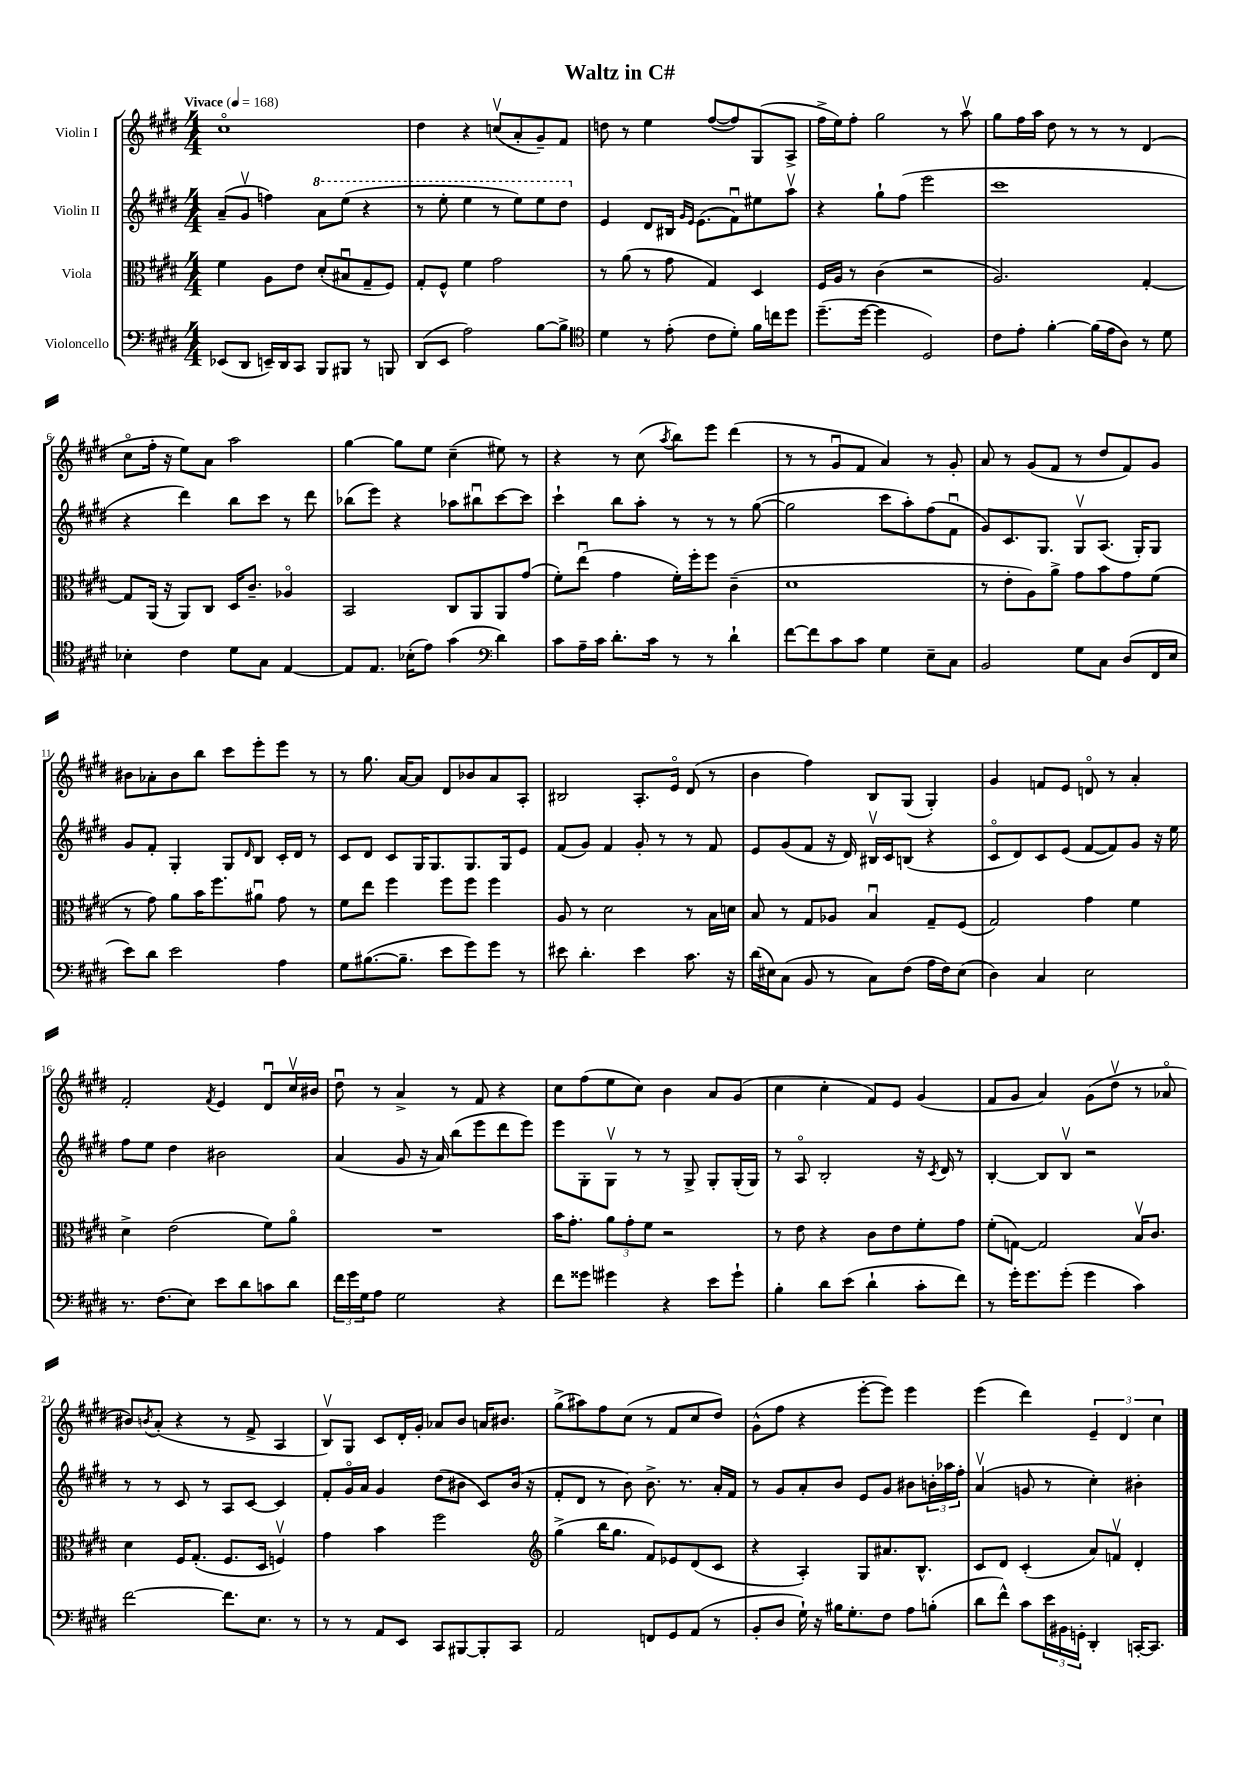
\header { title = "Waltz in C#" }
<<
\new StaffGroup <<
\new Staff = "s0" \with { instrumentName = "Violin I" } {
    \clef treble \key e \major \numericTimeSignature \time 4/4 \tempo "Vivace" 4 = 168
    cis''1\flageolet |
    dis''4 r4 c''8\upbow( a'8-. gis'8--) fis'8 |
    d''8 r8 e''4 fis''8~( fis''8) gis8( a8-> |
    fis''16-> e''16) fis''8-. gis''2 r8 a''8\upbow |
    gis''8 fis''16 a''16 dis''8 r8 r8 r8 dis'4( |
    cis''8\flageolet fis''16-. r16 e''8) a'8 a''2 |
    gis''4~ gis''8 e''8 cis''4--( eis''8) r8 |
    r4 r8 cis''8( \acciaccatura { a''8 } b''8) e'''8 dis'''4( |
    r8 r8 gis'8\downbow fis'8 a'4) r8 gis'8-. |
    a'8 r8 gis'8( fis'8 r8 dis''8 fis'8) gis'8 |
    bis'8 aes'8-. bis'8 b''8 cis'''8 e'''8-. e'''8 r8 |
    r8 gis''8. a'16~ a'8 dis'8 bes'8 a'8 a8-. |
    bis2 a8.-. e'16\flageolet dis'8( r8 |
    b'4 fis''4) b8 gis8( gis4-.) |
    gis'4 f'8 e'8 d'8\flageolet r8 a'4-. |
    fis'2-. \acciaccatura { fis'8 } e'4 dis'8\downbow cis''16\upbow bis'16 |
    dis''8\downbow r8 a'4-> r8 fis'8 r4 |
    cis''8 fis''8( e''8 cis''8) b'4 a'8 gis'8( |
    cis''4 cis''4-. fis'8) e'8 gis'4( |
    fis'8 gis'8 a'4) gis'8( dis''8\upbow r8 aes'8\flageolet |
    bis'8) \acciaccatura { b'8 } a'8-.( r4 r8 fis'8-> a4 |
    b8\upbow) gis8 cis'8 dis'16-. gis'16-. aes'8 b'8 a'16 bis'8. |
    gis''8->( ais''8) fis''8 cis''8( r8 fis'8 cis''8 dis''8) |
    gis'8-^( fis''8 r4 e'''8~-. e'''8) e'''4 |
    e'''4( dis'''4) \tuplet 3/2 { e'4-- dis'4 cis''4 } \bar "|." |
}
\new Staff = "s1" \with { instrumentName = "Violin II" } {
    \clef treble \key e \major \numericTimeSignature \time 4/4
    a'8--( gis'8\upbow f''4) \ottava #1 a''8 e'''8( r4 |
    r8 e'''8-. e'''4 r8 e'''8) e'''8 dis'''8 \ottava #0 |
    e'4 dis'8 bis16 \grace { gis'16 e'16 } e'8.( fis'8\downbow) eis''8 a''8\upbow |
    r4 gis''8-! fis''8( e'''2 |
    cis'''1 |
    r4 dis'''4) b''8 cis'''8 r8 dis'''8 |
    bes''8( e'''8) r4 aes''8 bis''8\downbow cis'''8~ cis'''8 |
    cis'''4-! b''8 a''8-. r8 r8 r8 gis''8~( |
    gis''2 cis'''8 a''8-.) fis''8( fis'8\downbow |
    gis'8) cis'8. gis8. gis8\upbow a8.( gis16-.) gis8 |
    gis'8 fis'8-. gis4-. gis8 \grace { dis'16 } b8 cis'16-. dis'16 r8 |
    cis'8 dis'8 cis'8 gis16 gis8. gis8. gis16 e'8 |
    fis'8( gis'8) fis'4 gis'8-. r8 r8 fis'8 |
    e'8 gis'8( fis'8 r16 dis'16) bis16\upbow cis'16 b8( r4 |
    cis'8\flageolet dis'8) cis'8 e'8( fis'8~ fis'8) gis'8 r16 e''16 |
    fis''8 e''8 dis''4 bis'2 |
    a'4( gis'8 r16 a'16) b''8( e'''8 dis'''8 e'''8) |
    e'''8 gis8-. gis8\upbow r8 r8 gis8-> gis8-. gis16-.( gis16) |
    r8 a8\flageolet b2-. r16 \acciaccatura { cis'8 } dis'16 r8 |
    b4~-. b8 b8\upbow r2 |
    r8 r8 cis'8 r8 a8 cis'8~ cis'4 |
    fis'8-. gis'16\flageolet a'16 gis'4 dis''8( bis'8 cis'8) bis'16( r16 |
    fis'8-. dis'8 r8 b'8) b'8.-> r8. a'16-. fis'16 |
    r8 gis'8 a'8-. b'8 e'8 gis'8 bis'8 \tuplet 3/2 { b'16-. aes''16 fis''16-. } |
    a'4\upbow( g'8 r8 cis''4-.) bis'4-. \bar "|." |
}
\new Staff = "s2" \with { instrumentName = "Viola" } {
    \clef alto \key e \major \numericTimeSignature \time 4/4
    fis'4 a8 e'8 dis'8-.( bis8\downbow gis8-- fis8) |
    gis8-. fis8-^ fis'4 gis'2 |
    r8 a'8( r8 gis'8 gis4) dis4 |
    fis16 a16 r8 cis'4( r2 |
    a2.) gis4~-. |
    gis8 a,16( r16 a,8) cis8 dis16 cis'8.-- aes4\flageolet |
    b,2 cis8 a,8 a,8 gis'8( |
    fis'8-.) e''8\downbow( gis'4 fis'16-.) fis''16-. fis''8 cis'4--( |
    dis'1 |
    r8 e'8-. a8) a'8-> gis'8 b'8 gis'8 fis'8( |
    r8 gis'8) a'8 b'16 fis''8. ais'8\downbow gis'8 r8 |
    fis'8 e''8 fis''4 fis''8 fis''8 fis''4 |
    a8 r8 dis'2 r8 b16 d'16 |
    b8 r8 gis8 aes8 b4\downbow gis8-- fis8( |
    gis2) gis'4 fis'4 |
    dis'4-> e'2( fis'8) a'8\flageolet |
    R1 |
    b'16 gis'8.-. \tuplet 3/2 { a'8 gis'8-. fis'8 } r2 |
    r8 e'8 r4 cis'8 e'8 fis'8-. gis'8 |
    fis'8-.( g8~) g2 b16\upbow cis'8. |
    dis'4 fis16 gis8.-.( fis8. dis16 f4\upbow) |
    gis'4 b'4 fis''2 |
    \clef treble gis''4->( b''16 gis''8. fis'8) ees'8 dis'8( cis'8 |
    r4 a4-.) gis8 ais'8. b8.-^ |
    cis'8 dis'8 cis'4-.( a'8) f'8\upbow dis'4-. \bar "|." |
}
\new Staff = "s3" \with { instrumentName = "Violoncello" } {
    \clef bass \key e \major \numericTimeSignature \time 4/4
    ees,8( dis,8 e,16--) dis,16 cis,8 b,,8 bis,,8 r8 b,,8 |
    dis,8( e,8 a2) b8~ b8-> |
    \clef tenor dis'4 r8 e'8-.( cis'8 dis'8-.) fis'16 c''16 dis''8 |
    dis''8.--( dis''16~ dis''4 dis2) |
    cis'8 e'8-. fis'4~-. fis'16( e'16 a8) r8 dis'8 |
    bes4-. cis'4 dis'8 gis8 e4~ |
    e8 e8. bes16-.( e'8) gis'4( \clef bass dis'4) |
    cis'8 a16-- cis'16 dis'8.-. cis'16 r8 r8 dis'4-! |
    fis'8~ fis'8 cis'8 cis'8 gis4 e8-- cis8 |
    b,2 gis8 cis8 dis8( fis,16 e16 |
    e'8) dis'8 e'2 a4 |
    gis8 bis8.~( bis8.-- e'8 gis'8) gis'8 r8 |
    eis'8 dis'4.-. eis'4 cis'8. r16 |
    dis'16( eis16) cis8( b,8 r8 cis8) fis8( a16 fis16) eis8( |
    dis4) cis4 e2 |
    r8. fis8.( e8) e'8 dis'8 c'8 dis'8 |
    \tuplet 3/2 { fis'16 gis'16 gis16 } a8 gis2 r4 |
    fis'8 gisis'8 gis'4 r4 e'8 gis'8-! |
    b4-. dis'8 e'8( dis'4-! cis'8-. fis'8) |
    r8 gis'16-. gis'8. gis'8-.( gis'4 cis'4) |
    fis'2~ fis'8. e8. r8 |
    r8 r8 a,8 e,8 cis,8 bis,,8~ bis,,8-. cis,8 |
    a,2 f,8 gis,8 a,8( r8 |
    b,8-. dis8 gis16-!) r16 bis16 gis8.-. fis8 a8 b8-.( |
    dis'8 fis'8-^) cis'8 \tuplet 3/2 { e'16 bis,16 g,16-. } dis,4-. c,16~-. c,8. \bar "|." |
}
>>
>>
